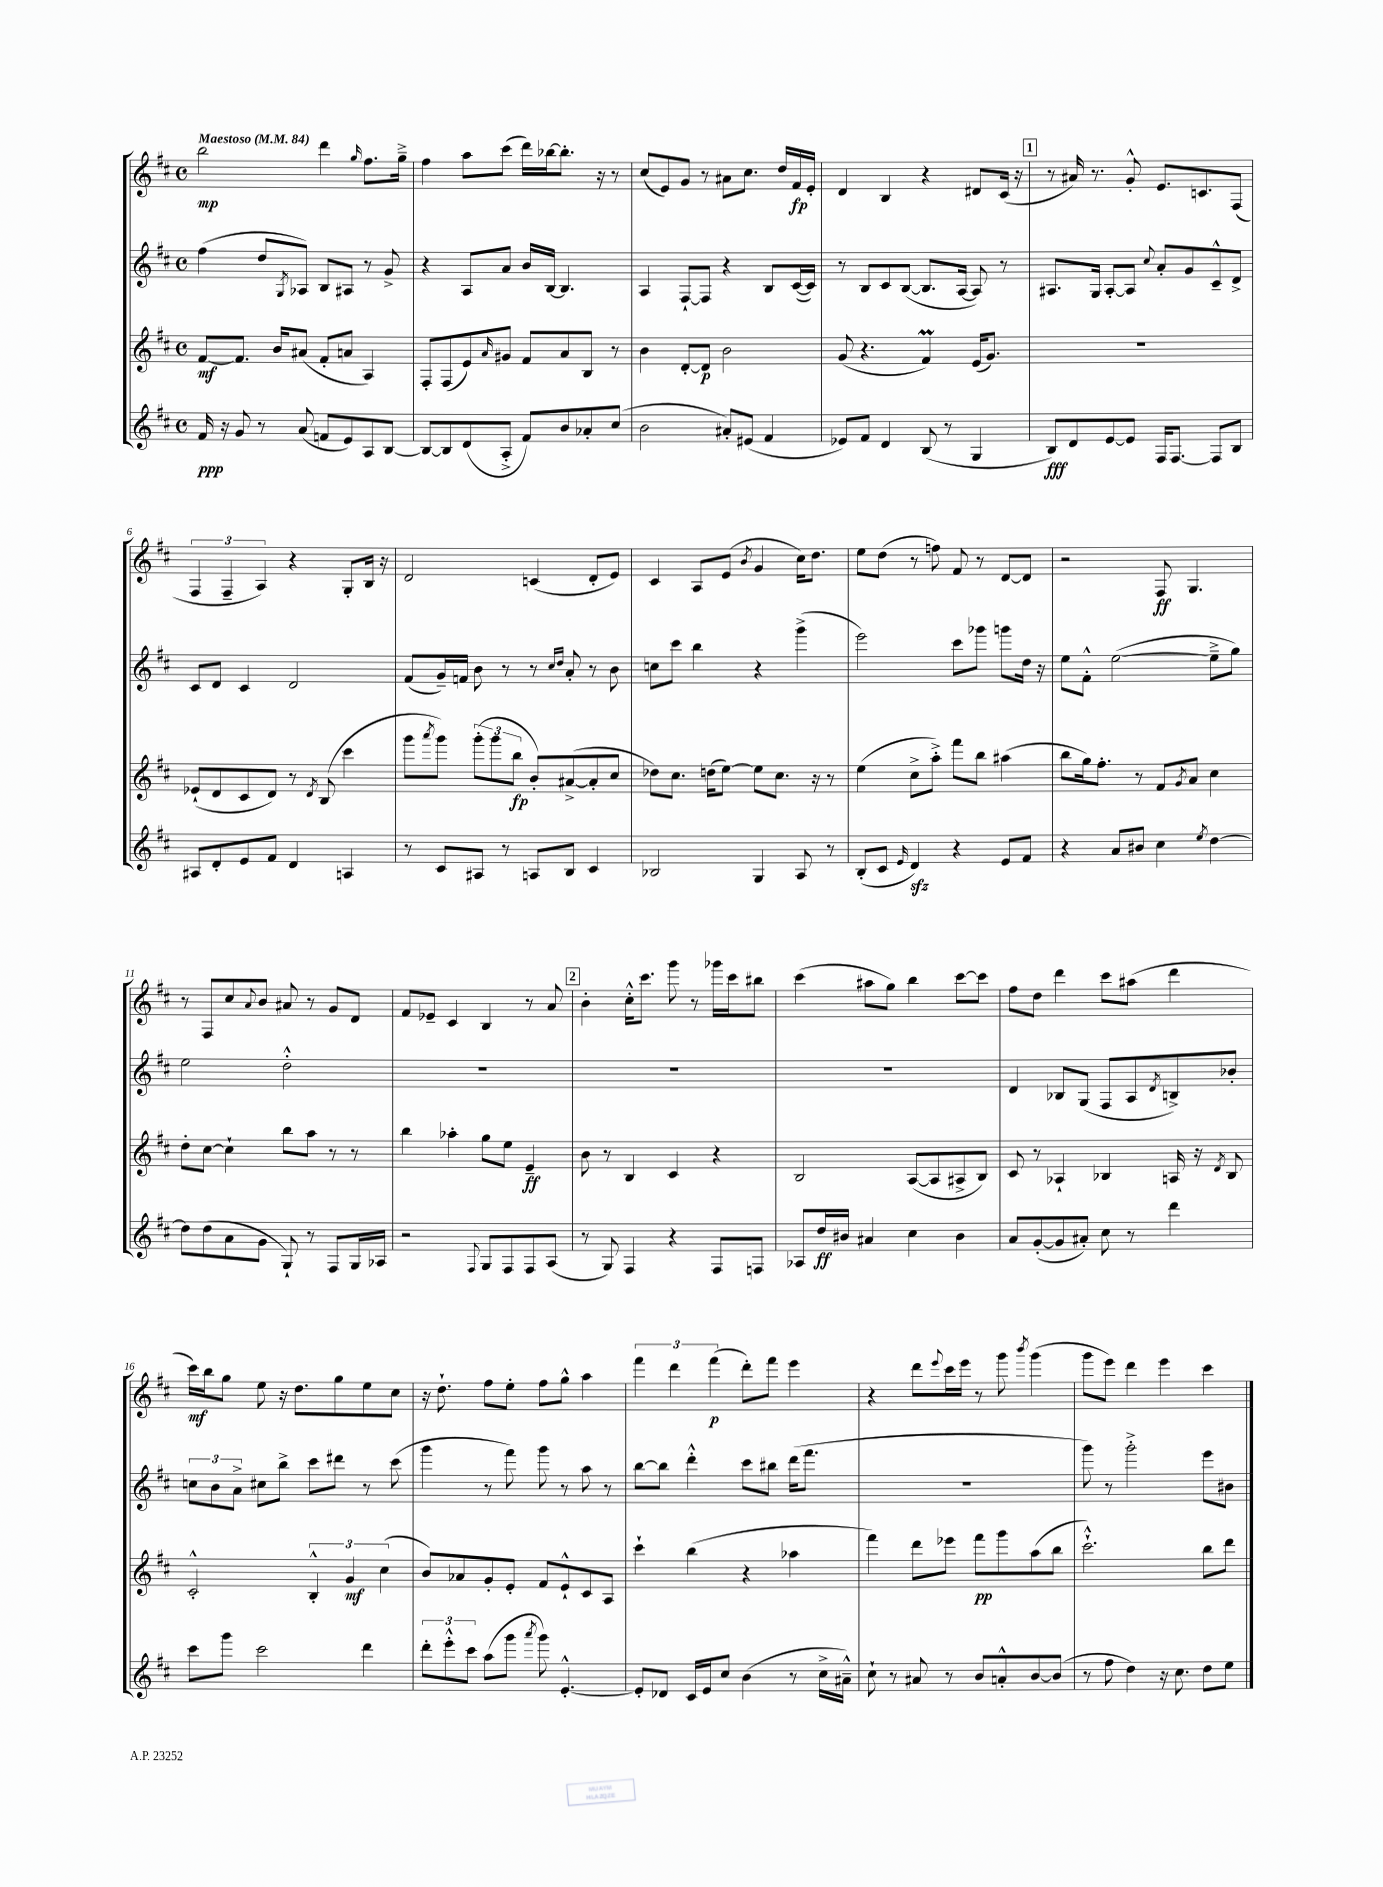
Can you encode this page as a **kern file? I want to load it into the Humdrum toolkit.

**kern	**dynam	**kern	**dynam	**kern	**kern	**dynam
*part4	*part4	*part3	*part3	*part2	*part1	*part1
*staff4	*staff4	*staff3	*staff3	*staff2	*staff1	*staff1
*clefG2	*	*clefG2	*	*clefG2	*clefG2	*
*k[f#c#]	*	*k[f#c#]	*	*k[f#c#]	*k[f#c#]	*
*M4/4	*	*M4/4	*	*M4/4	*M4/4	*
*met(c)	*	*met(c)	*	*met(c)	*met(c)	*
*MM84	*	*MM84	*	*MM84	*MM84	*
=1	=1	=1	=1	=1	=1	=1
!	!	!	!	!	!LO:TX:a:B:t=Maestoso	!
16f#/	ppp	[8f#/L	mf	(4ff#\	2bb\	mp
16r	.	.	.	.	.	.
8g/	.	8.f#/J]	.	.	.	.
8r	.	.	.	8dd/L	.	.
.	.	16b/KL	.	.	.	.
.	.	.	.	8qG/	.	.
(8a/	.	(8a#X/J	.	8A-X/J)	.	.
8fn/L	.	8f#'/L	.	8B/L	4ddd\	.
8e/)	.	8an/J	.	8A#X/J	.	.
.	.	.	.	.	16qqgg/	.
8A/	.	4A/)	.	8r	8.ff#\L	.
[8B/J	.	.	.	8g^/	.	.
.	.	.	.	.	16gg~^\Jk	.
=2	=2	=2	=2	=2	=2	=2
8B/L_	.	8F#'/L	.	4r	4ff#\	.
8B/]	.	(8F#/	.	.	.	.
(8d/	.	8e/)	.	8A/L	8aa\L	.
.	.	16qqa/	.	.	.	.
8A'^/J	.	8g#X/J	.	8a/J	(8ccc#\J	.
8f#/L)	.	8f#/L	.	16b/LL	16ddd\LL)	.
.	.	.	.	[16B/JJ	[16bb-X\J	.
8b/	.	8a/	.	4.B/]	8.bb-'\J]	.
8a-X'/	.	8B/J	.	.	.	.
.	.	.	.	.	16r	.
(8cc#/J	.	8r	.	.	8r	.
=3	=3	=3	=3	=3	=3	=3
2b\	.	4b\	.	4A/	(8cc#/L	.
.	.	.	.	.	8e/)	.
.	.	[8d'/L	.	[8F#`/L	8g/J	.
.	.	8d/J]	p	8F#/J]	8r	.
8a#X'/L)	.	2b\	.	4r	8a#X\L	.
(8e#X/J	.	.	.	.	8.cc#\J	.
4f#/	.	.	.	8B/L	.	.
.	.	.	.	.	16dd/LL	.
.	.	.	.	([16c#/L	16f#/	fp
.	.	.	.	16c#/JJ])	16e'/JJ	.
=4	=4	=4	=4	=4	=4	=4
8e-X/L)	.	(8g/	.	8r	4d/	.
8f#/J	.	4.r	.	8B/L	.	.
4d/	.	.	.	8c#/	4B/	.
.	.	.	.	([8B/J	.	.
(8B/	.	4f#m/)	.	8.B/L]	4r	.
8r	.	.	.	.	.	.
.	.	.	.	[16A/Jk	.	.
4G/	.	(16e/KL	.	8A/])	8d#X/L	.
.	.	8.g/J)	.	.	.	.
.	.	.	.	8r	(16c#/Jk	.
.	.	.	.	.	16r	.
!!LO:REH:place=s1:t=1
=5	=5	=5	=5	=5	=5	=5
8B/L)	fff	1r	.	8.A#X/L	8r	.
8d/	.	.	.	.	16a#X/)	.
.	.	.	.	16G/Jk	8.r	.
[8e/	.	.	.	[8A#'/L	.	.
8e/J]	.	.	.	8A#/J]	8g'^^/	.
.	.	.	.	8qqcc#/	.	.
16F#/KL	.	.	.	8a'/L	8.e/L	.
[8.F#/J	.	.	.	.	.	.
.	.	.	.	8g/	.	.
.	.	.	.	.	8.cn/	.
8F#/L]	.	.	.	8c#~^^/	.	.
8B/J	.	.	.	8d^/J	(8F#/J	.
!!LO:LB:g=z
=6	=6	=6	=6	=6	=6	=6
8A#X/L	.	(8e-X`/L	.	8c#/L	6F#/	.
8d'/	.	8d/	.	8d/J	.	.
.	.	.	.	.	6F#~/	.
8e/	.	8c#/	.	4c#/	.	.
.	.	.	.	.	6A/)	.
8f#/J	.	8d/J)	.	.	.	.
4d/	.	8r	.	2d/	4r	.
.	.	8qd/	.	.	.	.
.	.	(8B/	.	.	.	.
4An/	.	4ccc#\	.	.	8G'/L	.
.	.	.	.	.	16B/Jk	.
.	.	.	.	.	16r	.
=7	=7	=7	=7	=7	=7	=7
8r	.	8ggg\L	.	(8f#/L	2d/	.
.	.	8qaaa/	.	.	.	.
8c#/L	.	8ggg\J)	.	16g~/L)	.	.
.	.	.	.	16fn/JJ	.	.
8A#X/J	.	(12ggg'\L	.	8b\	.	.
.	.	12ggg\	.	.	.	.
8r	.	.	.	8r	.	.
.	.	12bb\J	fp	.	.	.
8An/L	.	8b'/L)	.	8r	(4cn/	.
.	.	.	.	16qqcc#/LL	.	.
.	.	.	.	16qqdd/JJ	.	.
8B/J	.	([8a#X^/	.	8a'/	.	.
4c#/	.	8a#'/]	.	8r	8d'/L	.
.	.	8cc#/J	.	8b\	8e/J)	.
=8	=8	=8	=8	=8	=8	=8
2B-X/	.	8dd-X\L)	.	8ccn\L	4c#/	.
.	.	8.cc#\J	.	8ccc#\J	.	.
.	.	.	.	4bb\	8A/L	.
.	.	(16ddn\KL	.	.	.	.
.	.	[8ee\J)	.	.	(8e/J	.
.	.	.	.	.	8qb/	.
4G/	.	8ee\L]	.	4r	4g/	.
.	.	8.cc#\J	.	.	.	.
8A/	.	.	.	(4ggg^\	16cc#\KL)	.
.	.	16r	.	.	8.dd\J	.
8r	.	8r	.	.	.	.
=9	=9	=9	=9	=9	=9	=9
(8B'/L	.	(4ee\	.	2eee\)	8ee\L	.
8c#/J	.	.	.	.	(8dd\J	.
16qqe/	.	.	.	.	.	.
4dzz/)	.	8cc#^\L	.	.	8r	.
.	.	8aa'^\J)	.	.	8ffn\)	.
4r	.	8fff#\L	.	8ccc#\L	8f#/	.
.	.	8bb\J	.	8ggg-X\J	8r	.
8e/L	.	(4aa#X\	.	8gggn\L	[8d/L	.
8f#/J	.	.	.	16dd\Jk	8d/J]	.
.	.	.	.	16r	.	.
=10	=10	=10	=10	=10	=10	=10
4r	.	8bb\L	.	8ee\L	2r	.
.	.	16gg\k)	.	8f#'^^\J	.	.
.	.	8.ff#'\J	.	.	.	.
8a/L	.	.	.	([2ee\	.	.
8b#X/J	.	8r	.	.	.	.
4cc#\	.	8f#/L	.	.	8F#/	ff
.	.	8qg/	.	.	.	.
.	.	8a/J	.	.	4.G/	.
8qee/	.	.	.	.	.	.
[4dd\	.	4cc#\	.	8ee~^\L]	.	.
.	.	.	.	8gg\J)	.	.
!!LO:LB:g=z
=11	=11	=11	=11	=11	=11	=11
8dd\L]	.	8dd'\L	.	2ee\	8r	.
(8dd\	.	[8cc#\J	.	.	8F#/L	.
8a\	.	4cc#`\]	.	.	8cc#/	.
.	.	.	.	.	8qqa/	.
8g\J	.	.	.	.	8b/J	.
8G`/)	.	8bb\L	.	2dd'^^\	8a#X/	.
8r	.	8aa\J	.	.	8r	.
8F#/L	.	8r	.	.	8g/L	.
16G/L	.	8r	.	.	8d/J	.
16A-X/JJ	.	.	.	.	.	.
=12	=12	=12	=12	=12	=12	=12
2r	.	4bb\	.	1r	8f#/L	.
.	.	.	.	.	8e-X~/J	.
.	.	4aa-X'\	.	.	4c#/	.
8qqF#/	.	.	.	.	.	.
8G/L	.	8gg\L	.	.	4B/	.
8F#/	.	8ee\J	.	.	.	.
8F#/	.	4e~/	ff	.	8r	.
(8A/J	.	.	.	.	8a/	.
!!LO:REH:place=s1:t=2
=13	=13	=13	=13	=13	=13	=13
8r	.	8b\	.	1r	4b'\	.
8G/)	.	8r	.	.	.	.
4F#/	.	4B/	.	.	16cc#'^^\KL	.
.	.	.	.	.	8.ccc#\J	.
4r	.	4c#/	.	.	8ggg\	.
.	.	.	.	.	8r	.
8F#/L	.	4r	.	.	16ggg-X\LL	.
.	.	.	.	.	16ccc#\J	.
8Fn/J	.	.	.	.	8bb#X\J	.
=14	=14	=14	=14	=14	=14	=14
8A-X/L	.	2B/	.	1r	(4ccc#\	.
16dd/L	ff	.	.	.	.	.
16b#X/JJ	.	.	.	.	.	.
4a#X/	.	.	.	.	8aa#X\L	.
.	.	.	.	.	8gg\J)	.
4cc#\	.	([8A/L	.	.	4bb\	.
.	.	8A/]	.	.	.	.
4b#\	.	8A#X^/	.	.	[8ccc#\L	.
.	.	8B/J)	.	.	8ccc#\J]	.
=15	=15	=15	=15	=15	=15	=15
8a/L	.	8c#/	.	4d/	8ff#\L	.
([8g'/	.	8r	.	.	8dd\J	.
8g/]	.	4A-X`/	.	8B-X/L	4ddd\	.
8a#X'/J)	.	.	.	(8G/J	.	.
8cc#\	.	4B-X/	.	8F#/L	8ccc#\L	.
8r	.	.	.	8A/	(8aa#X\J	.
.	.	.	.	8qd/	.	.
4ddd\	.	16An/	.	8Bn^/)	4ddd\	.
.	.	16r	.	.	.	.
.	.	8qd/	.	.	.	.
.	.	8B-/	.	8b-X'/J	.	.
!!LO:LB:g=z
=16	=16	=16	=16	=16	=16	=16
8ccc#\L	.	2c#'^^/	.	12ccn\L	16ccc#\LL)	mf
.	.	.	.	.	16bb\J	.
.	.	.	.	12b\	.	.
8ggg\J	.	.	.	.	8gg\J	.
.	.	.	.	12a^\J	.	.
2ccc#\	.	.	.	8cc#X\L	8ee\	.
.	.	.	.	8bb^\J	16r	.
.	.	.	.	.	8.dd\L	.
.	.	6B'^^/	.	8ccc#\L	.	.
.	.	.	.	8ddd#X\J	8gg\	.
.	.	6g/	mf	.	.	.
4ddd\	.	.	.	8r	8ee\	.
.	.	(6cc#\	.	.	.	.
.	.	.	.	(8ccc#\	8cc#\J	.
=17	=17	=17	=17	=17	=17	=17
12ddd'\L	.	8b/L)	.	4ggg\	16r	.
.	.	.	.	.	8.dd`\	.
12eee'^^\	.	.	.	.	.	.
.	.	8a-X/	.	.	.	.
12ccc#\J	.	.	.	.	.	.
(8aa\L	.	8g'/	.	8r	8ff#\L	.
8ggg\J	.	8e'/J	.	8fff#\)	8ee'\J	.
8qaaa/	.	.	.	.	.	.
8ggg\)	.	8f#/L	.	8ggg\	8ff#\L	.
[4.e'^^/	.	8e`^^/	.	8r	8gg^^\J	.
.	.	8c#/	.	8aa\	4aa\	.
.	.	8A/J	.	8r	.	.
=18	=18	=18	=18	=18	=18	=18
8e'/L]	.	4ccc#`\	.	[8bb\L	6fff#\	.
8d-X/J	.	.	.	8bb\J]	.	.
.	.	.	.	.	6ddd\	.
16c#/LL	.	(4bb\	.	4ddd'^^\	.	.
16e/J	.	.	.	.	.	.
.	.	.	.	.	(6fff#\	p
8cc#/J	.	.	.	.	.	.
(4b\	.	4r	.	8ccc#\L	8ddd'\L)	.
.	.	.	.	8bb#X\J	8fff#\J	.
8r	.	4aa-X\	.	(16ddd\KL	4eee\	.
.	.	.	.	8.fff#\J	.	.
16cc#^\LL	.	.	.	.	.	.
16a#X~^^\JJ)	.	.	.	.	.	.
=19	=19	=19	=19	=19	=19	=19
8cc#`\	.	4fff#\)	.	1r	4r	.
8r	.	.	.	.	.	.
8a#X/	.	8ddd\L	.	.	8ddd\L	.
.	.	.	.	.	8qqeee/	.
8r	.	8eee-X\J	.	.	16ccc#\L	.
.	.	.	.	.	16eee\JJ	.
8b/L	.	8fff#\L	pp	.	8r	.
8an'^^/	.	8ggg\	.	.	8ggg\	.
.	.	.	.	.	8qbbb/	.
[8b/	.	(8aa\	.	.	(4ggg\	.
(8b/J]	.	8bb\J	.	.	.	.
=20	=20	=20	=20	=20	=20	=20
8r	.	2.ccc#`^^\)	.	8ggg\)	8ggg\L	.
8ff#\	.	.	.	8r	8eee\J)	.
4dd\)	.	.	.	2ggg'^\	4ddd\	.
16r	.	.	.	.	4eee\	.
8.cc#\	.	.	.	.	.	.
8dd\L	.	8bb\L	.	8eee\L	4ccc#\	.
8ee\J	.	8ddd\J	.	8b#X\J	.	.
==	==	==	==	==	==	==
*-	*-	*-	*-	*-	*-	*-
